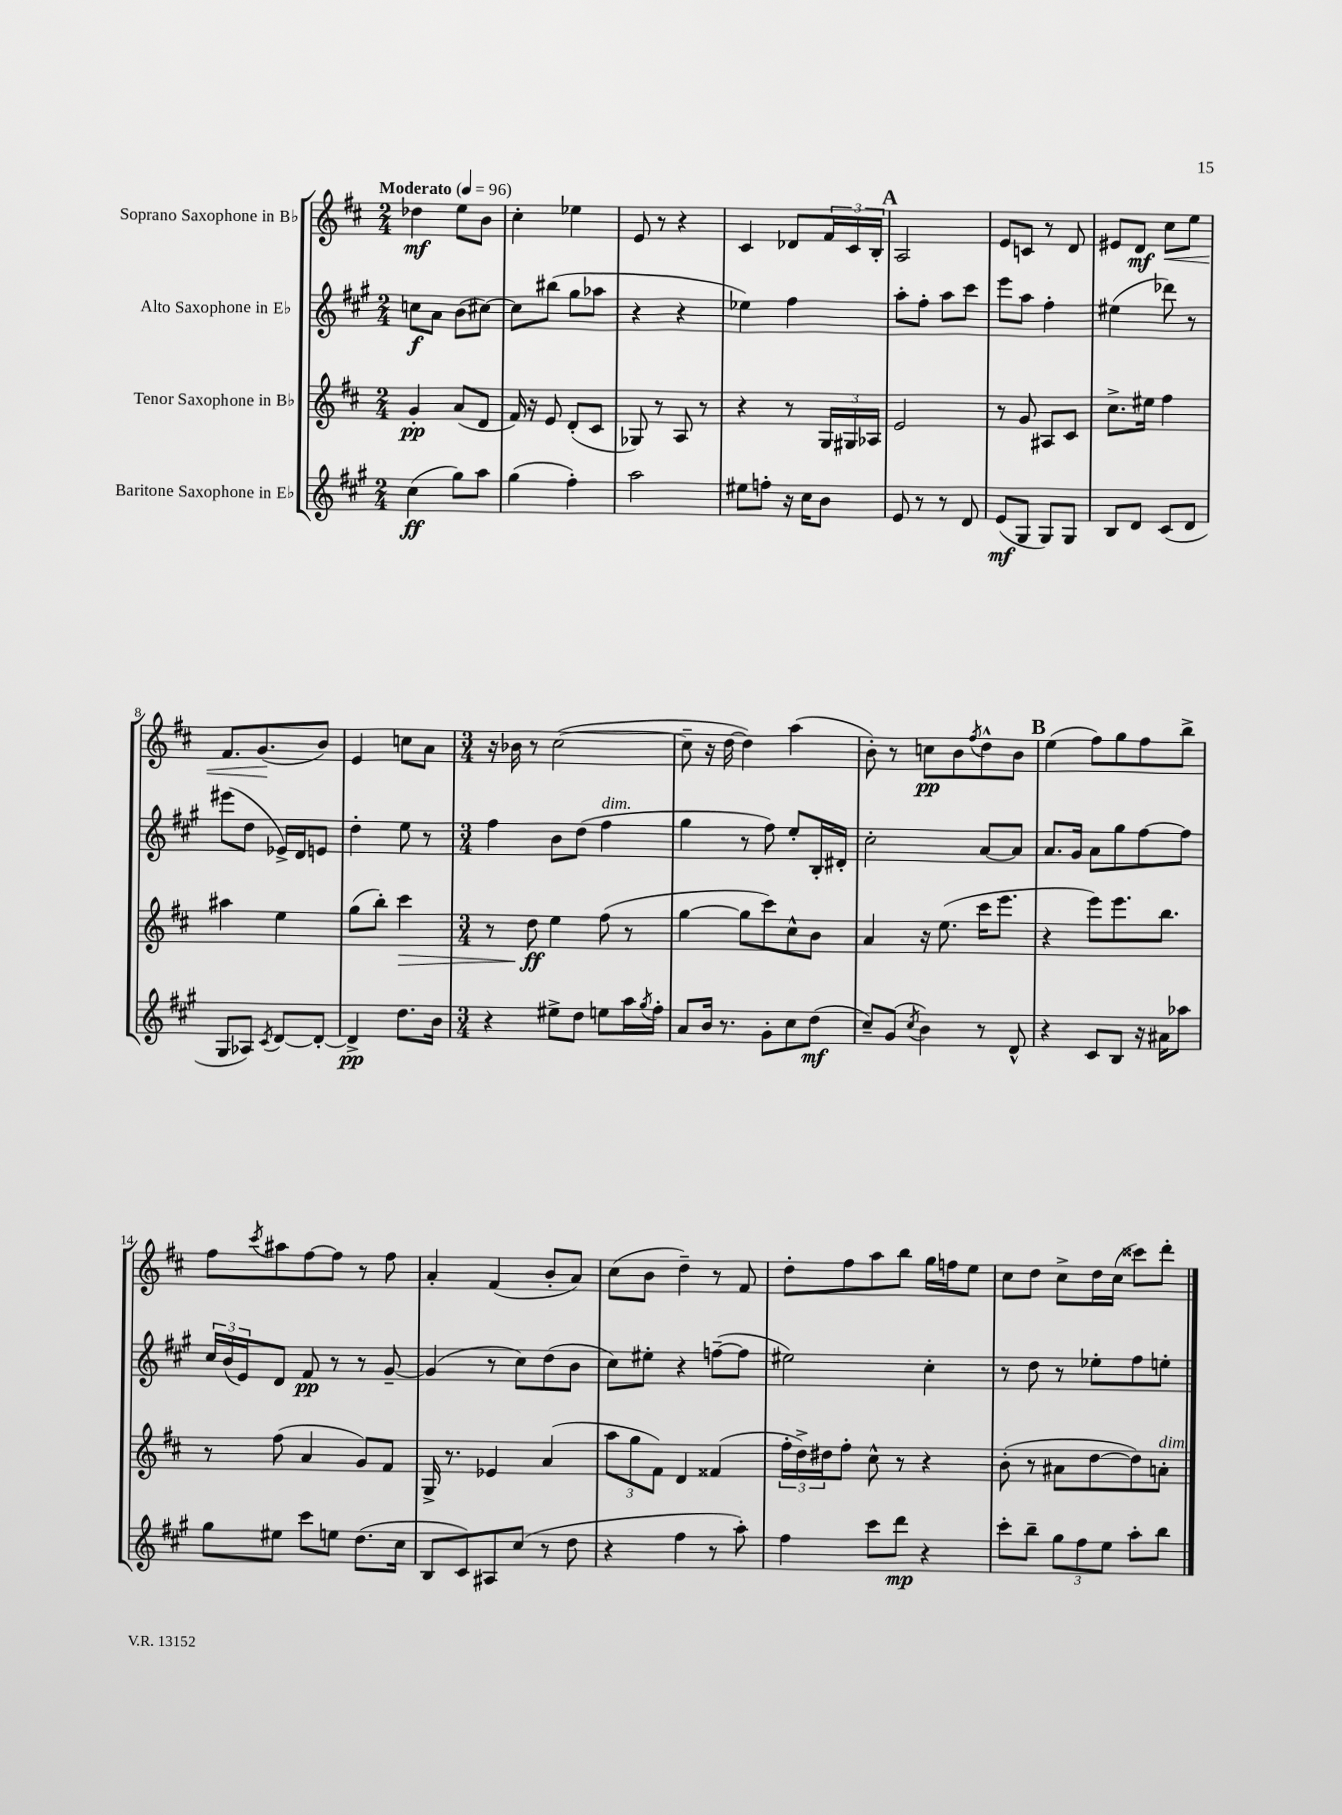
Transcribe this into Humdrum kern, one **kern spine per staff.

**kern	**dynam	**kern	**dynam	**kern	**dynam	**kern	**dynam
*part4	*part4	*part3	*part3	*part2	*part2	*part1	*part1
*staff4	*staff4	*staff3	*staff3	*staff2	*staff2	*staff1	*staff1
*I"Baritone Saxophone in E♭	*	*I"Tenor Saxophone in B♭	*	*I"Alto Saxophone in E♭	*	*I"Soprano Saxophone in B♭	*
*clefG2	*	*clefG2	*	*clefG2	*	*clefG2	*
*k[f#c#g#]	*	*k[f#c#]	*	*k[f#c#g#]	*	*k[f#c#]	*
*M2/4	*	*M2/4	*	*M2/4	*	*M2/4	*
*MM96	*	*MM96	*	*MM96	*	*MM96	*
=1	=1	=1	=1	=1	=1	=1	=1
!	!	!	!	!	!	!LO:TX:a:B:t=Moderato	!
(4cc#\	ff	4g'/	pp	8ccn\L	f	4dd-X\	mf
.	.	.	.	8a\J	.	.	.
8gg#\L)	.	(8a/L	.	(8b\L	.	8ee\L	.
8aa\J	.	8d/J	.	[8cc#X\J)	.	8b\J	.
=2	=2	=2	=2	=2	=2	=2	=2
(4gg#\	.	16f#/)	.	8cc#\L]	.	4cc#'\	.
.	.	16r	.	.	.	.	.
.	.	8e/	.	(8bb#X\J	.	.	.
4ff#'\)	.	(8d'/L	.	8gg#\L	.	4ee-X\	.
.	.	8c#/J	.	8aa-X\J	.	.	.
=3	=3	=3	=3	=3	=3	=3	=3
2aa\	.	8G-X/)	.	4r	.	8e/	.
.	.	8r	.	.	.	8r	.
.	.	8A/	.	4r	.	4r	.
.	.	8r	.	.	.	.	.
=4	=4	=4	=4	=4	=4	=4	=4
8ee#X\L	.	4r	.	4ee-X\)	.	4c#/	.
8ffn'\J	.	.	.	.	.	.	.
16r	.	8r	.	4ff#\	.	8d-X/L	.
16cc#\KL	.	.	.	.	.	.	.
8b\J	.	24G/LL	.	.	.	24f#/L	.
.	.	24G#X/	.	.	.	24c#/	.
.	.	24A-X/JJ	.	.	.	24B'/JJ	.
!!LO:REH:place=s1:t=A
=5	=5	=5	=5	=5	=5	=5	=5
8e/	.	2e/	.	8aa'\L	.	2A/	.
8r	.	.	.	8ff#'\J	.	.	.
8r	.	.	.	8aa\L	.	.	.
8d/	.	.	.	8ccc#\J	.	.	.
=6	=6	=6	=6	=6	=6	=6	=6
(8e/L	mf	8r	.	8eee\L	.	8e/L	.
8G#/J	.	8g/	.	8aa\J	.	8cn/J	.
8G#/L)	.	8A#X/L	.	4ff#'\	.	8r	.
8G#/J	.	8c#/J	.	.	.	8d/	.
=7	=7	=7	=7	=7	=7	=7	=7
8B/L	.	8.cc#^\L	.	(4ee#X\	.	8e#X/L	.
8d/J	.	.	.	.	.	8d/J	mf
.	.	16ee#X\Jk	.	.	.	.	.
!	!	!	!	!	!	!	!LO:HP:b
(8c#/L	.	4ff#\	.	8ddd-X\)	.	8cc#\L	<
8d/J	.	.	.	8r	.	8ee\J	.
!!LO:LB:g=z
=8	=8	=8	=8	=8	=8	=8	=8
8G#/L	.	4aa#X\	.	(8eee#X\L	.	8.f#/L	.
8A-X/J)	.	.	.	8dd\J	.	.	.
.	.	.	.	.	.	(8.g/	.
8qc#/	.	.	.	.	.	.	.
[8d/L	.	4ee\	.	16e-X^/LL)	.	.	.
.	.	.	.	16d/J	.	.	.
8d'/J_	.	.	.	8en/J	.	8b/J)	[
=9	=9	=9	=9	=9	=9	=9	=9
4d^/]	pp	(8gg\L	.	4dd'\	.	4e/	.
.	.	8bb'\J)	.	.	.	.	.
!	!	!	!LO:HP:b	!	!	!	!
8.dd\L	.	4ccc#\	>	8ee\	.	8ccn\L	.
.	.	.	.	8r	.	8a\J	.
16b\Jk	.	.	.	.	.	.	.
=10	=10	=10	=10	=10	=10	=10	=10
*M3/4	*	*M3/4	*	*M3/4	*	*M3/4	*
4r	.	8r	.	4ff#\	.	16r	.
.	.	.	.	.	.	16b-X\	.
.	.	8dd\	ff	.	.	8r	.
8ee#X^\L	.	4ee\	]	8b\L	.	([2cc#\	.
8dd\J	.	.	.	(8dd\J	.	.	.
!	!	!	!	!LO:TX:a:i:t=dim.	!	!	!
8een\L	.	(8ff#\	.	4ff#\	.	.	.
16aa\L	.	8r	.	.	.	.	.
8qgg#/	.	.	.	.	.	.	.
16ff#'\JJ	.	.	.	.	.	.	.
=11	=11	=11	=11	=11	=11	=11	=11
8a/L	.	[4gg\	.	4gg#\	.	8cc#~\]	.
16b/Jk	.	.	.	.	.	16r	.
8.r	.	.	.	.	.	[16dd\	.
.	.	8gg\L]	.	8r	.	4dd\])	.
8g#'\L	.	8ccc#\)	.	8ff#\)	.	.	.
8cc#\	.	8cc#^^\	.	8ee'/L	.	(4aa\	.
(8dd\J	mf	8b\J	.	16B'/L	.	.	.
.	.	.	.	16d#X'/JJ	.	.	.
=12	=12	=12	=12	=12	=12	=12	=12
8cc#~/L)	.	4a/	.	2cc#'\	.	8b'\)	.
(8g#/J	.	.	.	.	.	8r	.
8qcc#/	.	.	.	.	.	.	.
4b\)	.	16r	.	.	.	8ccn\L	pp
.	.	(8.ee\	.	.	.	.	.
.	.	.	.	.	.	8b\	.
.	.	.	.	.	.	8qff#/	.
8r	.	16ccc#\KL	.	[8a/L	.	8dd^^\	.
.	.	8.eee\J	.	.	.	.	.
8d^^/	.	.	.	8a/J]	.	8b\J	.
!!LO:REH:place=s1:t=B
=13	=13	=13	=13	=13	=13	=13	=13
4r	.	4r	.	8.a/L	.	(4ee\	.
.	.	.	.	16g#/Jk	.	.	.
8c#/L	.	8eee\L)	.	8a\L	.	8ff#\L)	.
8B/J	.	8.eee\	.	8gg#\	.	8gg\	.
16r	.	.	.	[8ff#\	.	8ff#\	.
16a#X\KL	.	8.bb\J	.	.	.	.	.
8aa-X\J	.	.	.	8ff#\J]	.	8bb^\J	.
!!LO:LB:g=z
=14	=14	=14	=14	=14	=14	=14	=14
8gg#\L	.	8r	.	24cc#/LL	.	8ff#\L	.
.	.	.	.	(24b/	.	.	.
.	.	.	.	24e/J)	.	.	.
.	.	.	.	.	.	8qccc#/	.
8ee#X\J	.	(8ff#\	.	8d/J	.	8aa#X\	.
8ccc#\L	.	4a/	.	8f#/	pp	[8ff#\	.
8een\J	.	.	.	8r	.	8ff#\J]	.
(8.dd\L	.	8g/L)	.	8r	.	8r	.
.	.	8f#/J	.	[8g#~/	.	8ff#\	.
16cc#\Jk	.	.	.	.	.	.	.
=15	=15	=15	=15	=15	=15	=15	=15
8B/L	.	16G^/	.	(4g#/]	.	4a'/	.
.	.	8.r	.	.	.	.	.
8c#/)	.	.	.	.	.	.	.
8A#X/	.	4e-X/	.	8r	.	(4f#/	.
(8cc#/J	.	.	.	8cc#\L)	.	.	.
8r	.	(4a/	.	(8dd\	.	8b'/L	.
8dd\	.	.	.	8b\J	.	8a/J)	.
=16	=16	=16	=16	=16	=16	=16	=16
4r	.	12aa\L	.	8cc#\L)	.	(8cc#\L	.
.	.	12gg\	.	.	.	.	.
.	.	.	.	8ee#X'\J	.	8b\J	.
.	.	12f#\J)	.	.	.	.	.
4ff#\	.	4d/	.	4r	.	4dd~\)	.
8r	.	(4f##X/	.	([8ffn~\L	.	8r	.
8aa'\)	.	.	.	8ff\J]	.	8f#/	.
=17	=17	=17	=17	=17	=17	=17	=17
4ff#\	.	24ff#'\LL	.	2ee#X\)	.	8dd'\L	.
.	.	24dd^\)	.	.	.	.	.
.	.	24dd#X\J	.	.	.	.	.
.	.	8ff#'\J	.	.	.	8ff#\	.
8ccc#\L	.	8cc#^^\	.	.	.	8aa\	.
8ddd\J	mp	8r	.	.	.	8bb\J	.
4r	.	4r	.	4cc#'\	.	16gg\LL	.
.	.	.	.	.	.	16ffn\J	.
.	.	.	.	.	.	8ee\J	.
=18	=18	=18	=18	=18	=18	=18	=18
8ccc#'\L	.	(8b'\	.	8r	.	8cc#\L	.
8bb~\J	.	8r	.	8dd\	.	8dd\J	.
12gg#\L	.	8a#X\L	.	8r	.	8cc#^\L	.
12ff#\	.	.	.	.	.	.	.
.	.	[8dd\	.	8ee-X'\L	.	16dd\L	.
12ee\J	.	.	.	.	.	.	.
.	.	.	.	.	.	(16cc#\JJ	.
8aa'\L	.	8dd\])	.	8ff#\	.	8ccc##X\L)	.
!	!	!LO:TX:a:i:t=dim.	!	!	!	!	!
8bb\J	.	8an'\J	.	8een'\J	.	8ddd'\J	.
==	==	==	==	==	==	==	==
*-	*-	*-	*-	*-	*-	*-	*-
